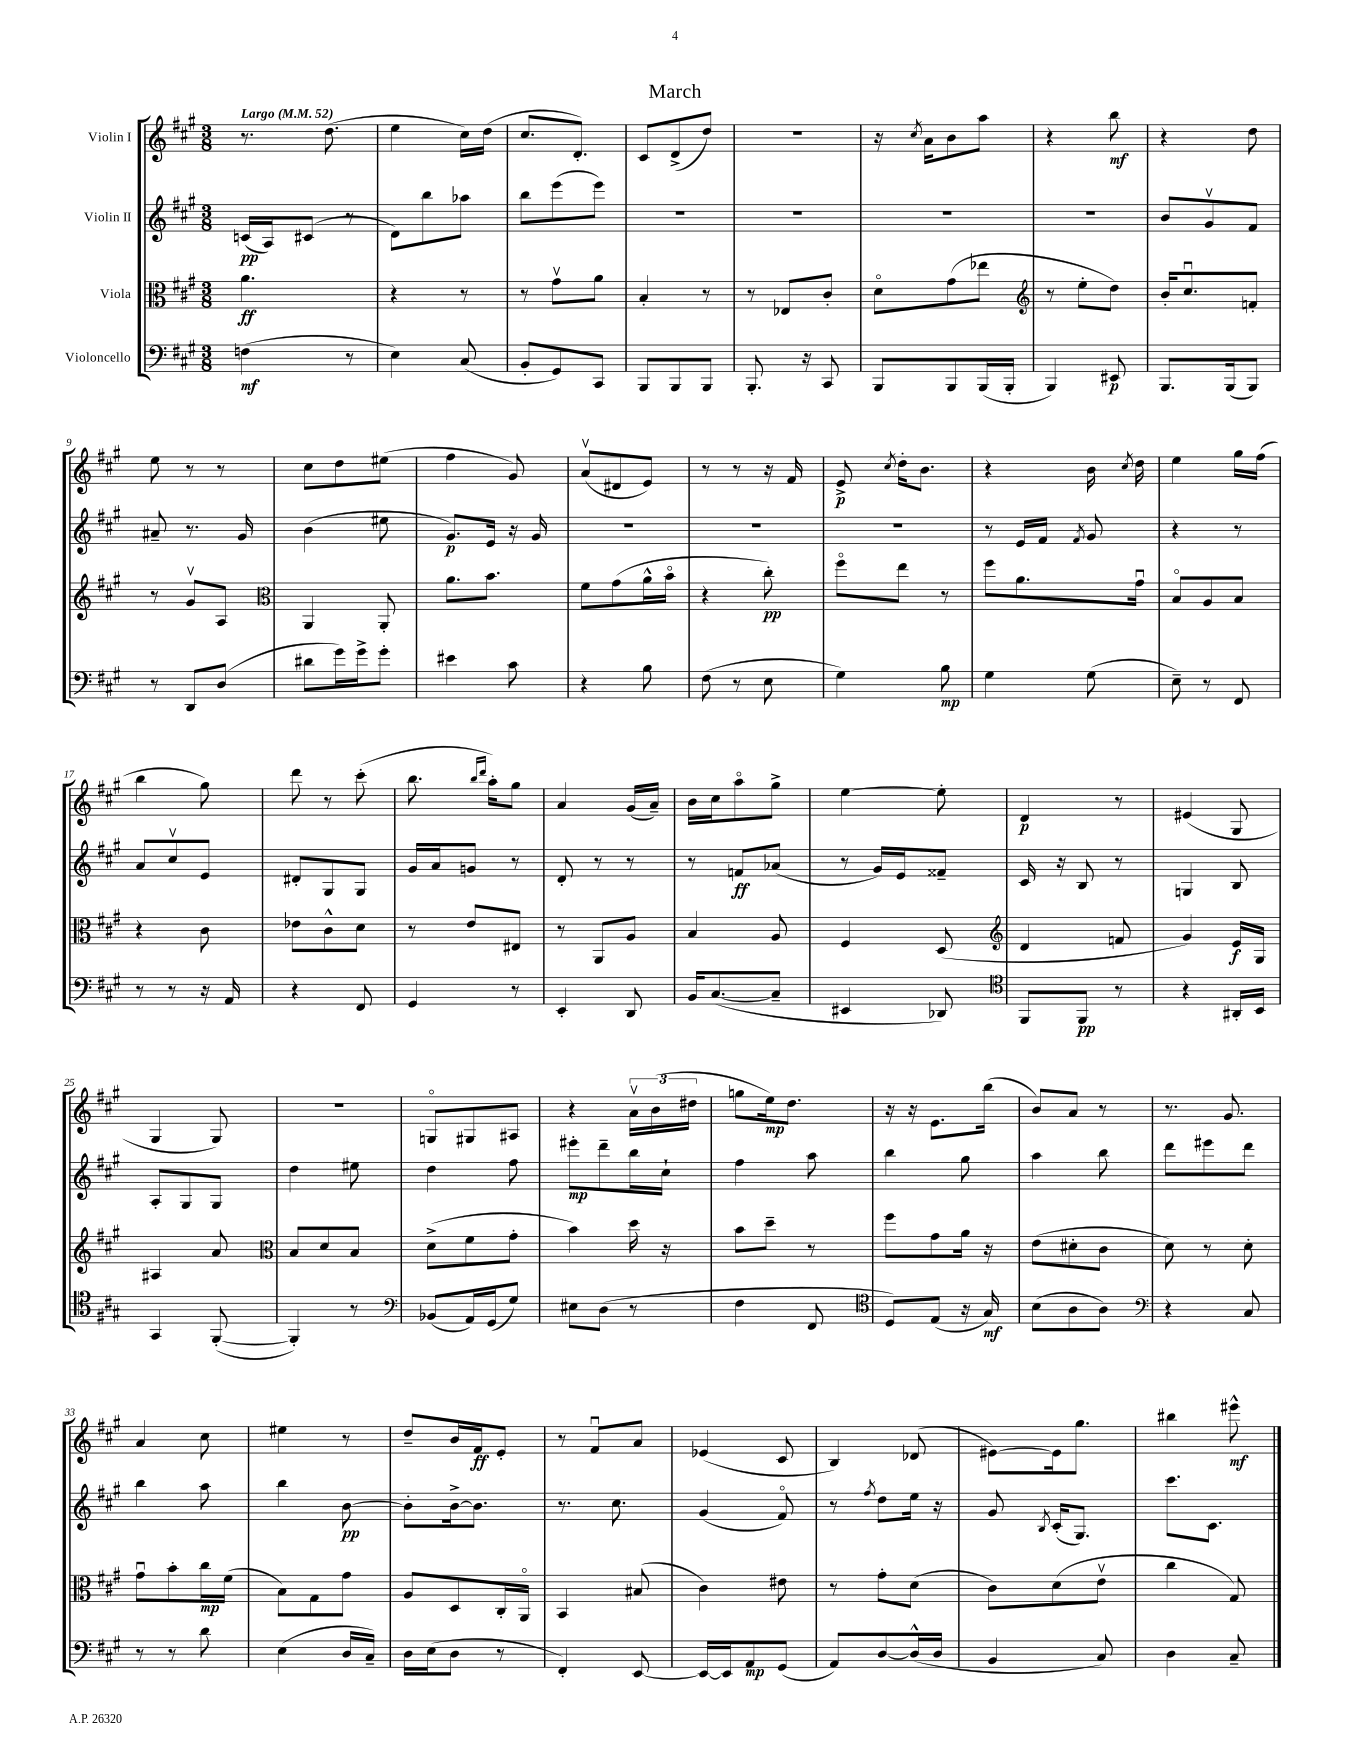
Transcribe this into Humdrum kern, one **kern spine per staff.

**kern	**dynam	**kern	**dynam	**kern	**dynam	**kern	**dynam
*part4	*part4	*part3	*part3	*part2	*part2	*part1	*part1
*staff4	*staff4	*staff3	*staff3	*staff2	*staff2	*staff1	*staff1
*I"Violoncello	*	*I"Viola	*	*I"Violin II	*	*I"Violin I	*
*clefF4	*	*clefC3	*	*clefG2	*	*clefG2	*
*k[f#c#g#]	*	*k[f#c#g#]	*	*k[f#c#g#]	*	*k[f#c#g#]	*
*M3/8	*	*M3/8	*	*M3/8	*	*M3/8	*
*MM52	*	*MM52	*	*MM52	*	*MM52	*
=1	=1	=1	=1	=1	=1	=1	=1
!	!	!	!	!	!	!LO:TX:a:B:t=Largo	!
(4Fn\	mf	4.a\	ff	(16cn/LL	pp	8.r	.
.	.	.	.	16A/J)	.	.	.
.	.	.	.	(8c#X/J	.	.	.
.	.	.	.	.	.	(8.dd\	.
8r	.	.	.	8r	.	.	.
=2	=2	=2	=2	=2	=2	=2	=2
4E\)	.	4r	.	8d\L)	.	4ee\	.
.	.	.	.	8bb\	.	.	.
(8C#/	.	8r	.	8aa-X\J	.	16cc#\LL)	.
.	.	.	.	.	.	(16dd\JJ	.
=3	=3	=3	=3	=3	=3	=3	=3
8BB'/L	.	8r	.	8bb\L	.	8.cc#/L	.
8GG#/)	.	8g#v\L	.	(8eee\	.	.	.
.	.	.	.	.	.	8.d'/J)	.
8CC#/J	.	8a\J	.	8eee\J)	.	.	.
=4	=4	=4	=4	=4	=4	=4	=4
8BBB/L	.	4B'/	.	4.r	.	8c#/L	.
8BBB/	.	.	.	.	.	(8d^/	.
8BBB/J	.	8r	.	.	.	8dd/J)	.
=5	=5	=5	=5	=5	=5	=5	=5
8.BBB'/	.	8r	.	4.r	.	4.r	.
.	.	8E-X/L	.	.	.	.	.
16r	.	.	.	.	.	.	.
8CC#/	.	8c#'/J	.	.	.	.	.
=6	=6	=6	=6	=6	=6	=6	=6
8BBB/L	.	8d\L	.	4.r	.	16r	.
.	.	.	.	.	.	8qcc#/	.
.	.	.	.	.	.	16a\KL	.
8BBB/	.	(8g#\	.	.	.	8b\	.
(16BBB/L	.	8ee-X\J	.	.	.	8aa\J	.
16BBB'/JJ	.	.	.	.	.	.	.
=7	=7	=7	=7	=7	=7	=7	=7
*	*	*clefG2	*	*	*	*	*
4BBB/)	.	8r	.	4.r	.	4r	.
.	.	8ee'\L	.	.	.	.	.
8EE#X/	p	8dd\J)	.	.	.	8bb\	mf
=8	=8	=8	=8	=8	=8	=8	=8
8.BBB/L	.	16b'/KL	.	8b/L	.	4r	.
.	.	8.cc#u/	.	.	.	.	.
.	.	.	.	8g#v/	.	.	.
(16BBB/k	.	.	.	.	.	.	.
8BBB/J)	.	8fn'/J	.	8f#/J	.	8dd\	.
!!LO:LB:g=z
=9	=9	=9	=9	=9	=9	=9	=9
8r	.	8r	.	8a#X~/	.	8ee\	.
8DD/L	.	8g#v/L	.	8.r	.	8r	.
(8D/J	.	8A/J	.	.	.	8r	.
.	.	.	.	16g#/	.	.	.
=10	=10	=10	=10	=10	=10	=10	=10
*	*	*clefC3	*	*	*	*	*
8d#X\L	.	4AA/	.	(4b\	.	8cc#\L	.
16g#\L)	.	.	.	.	.	8dd\	.
16g#^\J	.	.	.	.	.	.	.
8g#'\J	.	8AA'/	.	8ee#X\	.	(8ee#X\J	.
=11	=11	=11	=11	=11	=11	=11	=11
4e#X\	.	8.a\L	.	8.g#/L)	p	4ff#\	.
.	.	8.b\J	.	16e/Jk	.	.	.
8c#\	.	.	.	16r	.	8g#/)	.
.	.	.	.	16g#/	.	.	.
=12	=12	=12	=12	=12	=12	=12	=12
4r	.	8f#\L	.	4.r	.	(8av/L	.
.	.	(8g#\	.	.	.	8d#X/	.
8B\	.	16a^^\L	.	.	.	8e/J)	.
.	.	16b\JJ	.	.	.	.	.
=13	=13	=13	=13	=13	=13	=13	=13
(8F#\	.	4r	.	4.r	.	8r	.
8r	.	.	.	.	.	8r	.
8E\	.	8cc#'\)	pp	.	.	16r	.
.	.	.	.	.	.	16f#/	.
=14	=14	=14	=14	=14	=14	=14	=14
4G#\)	.	8ff#\L	.	4.r	.	8e^/	p
.	.	.	.	.	.	8qcc#/	.
.	.	8ee\J	.	.	.	16dd'\KL	.
.	.	.	.	.	.	8.b\J	.
8B\	mp	8r	.	.	.	.	.
=15	=15	=15	=15	=15	=15	=15	=15
4G#\	.	8ff#\L	.	8r	.	4r	.
.	.	8.a\	.	16e/LL	.	.	.
.	.	.	.	16f#/JJ	.	.	.
.	.	.	.	8qf#/	.	.	.
(8G#\	.	.	.	8g#/	.	16b\	.
.	.	.	.	.	.	8qcc#/	.
.	.	16g#u\Jk	.	.	.	16dd\	.
=16	=16	=16	=16	=16	=16	=16	=16
8E~\)	.	8B/L	.	4r	.	4ee\	.
8r	.	8A/	.	.	.	.	.
8FF#/	.	8B/J	.	8r	.	16gg#\LL	.
.	.	.	.	.	.	(16ff#\JJ	.
!!LO:LB:g=z
=17	=17	=17	=17	=17	=17	=17	=17
8r	.	4r	.	8a/L	.	4bb\	.
8r	.	.	.	8cc#v/	.	.	.
16r	.	8c#\	.	8e/J	.	8gg#\)	.
16AA/	.	.	.	.	.	.	.
=18	=18	=18	=18	=18	=18	=18	=18
4r	.	8e-X\L	.	8d#X'/L	.	8ddd\	.
.	.	8c#^^\	.	8G#/	.	8r	.
8FF#/	.	8d\J	.	8G#/J	.	(8ccc#'\	.
=19	=19	=19	=19	=19	=19	=19	=19
4GG#/	.	8r	.	16g#/LL	.	8.bb\	.
.	.	.	.	16a/J	.	.	.
.	.	8e/L	.	8gn/J	.	.	.
.	.	.	.	.	.	16qqbb/LL	.
.	.	.	.	.	.	16qqddd/JJ	.
.	.	.	.	.	.	16aa'\KL)	.
8r	.	8E#X/J	.	8r	.	8gg#\J	.
=20	=20	=20	=20	=20	=20	=20	=20
4EE'/	.	8r	.	8d'/	.	4a/	.
.	.	8AA/L	.	8r	.	.	.
8DD/	.	8A/J	.	8r	.	(16g#/LL	.
.	.	.	.	.	.	16a~/JJ)	.
=21	=21	=21	=21	=21	=21	=21	=21
16BB/KL	.	4B/	.	8r	.	16b\LL	.
([8.C#/	.	.	.	.	.	16cc#\J	.
.	.	.	.	8fn/L	ff	8aa\	.
8C#~/J]	.	8A/	.	(8a-X/J	.	8gg#^\J	.
=22	=22	=22	=22	=22	=22	=22	=22
4EE#X/	.	4F#/	.	8r	.	[4ee\	.
.	.	.	.	16g#/LL)	.	.	.
.	.	.	.	16e/J	.	.	.
8DD-X/)	.	(8D/	.	8f##X~/J	.	8ee'\]	.
=23	=23	=23	=23	=23	=23	=23	=23
*clefC4	*	*clefG2	*	*	*	*	*
8FF#/L	.	4d/	.	16c#/	.	4d/	p
.	.	.	.	16r	.	.	.
8FF#/J	pp	.	.	8B/	.	.	.
8r	.	8fn/	.	8r	.	8r	.
=24	=24	=24	=24	=24	=24	=24	=24
4r	.	4g#/)	.	4Gn/	.	(4e#X/	.
16AA#X'/LL	.	16e/LL	f	8B/	.	8G#/	.
16BB/JJ	.	16G#/JJ	.	.	.	.	.
!!LO:LB:g=z
=25	=25	=25	=25	=25	=25	=25	=25
4GG#/	.	4A#X/	.	8A'/L	.	4G#/	.
.	.	.	.	8G#/	.	.	.
([8FF#'/	.	8a/	.	8G#/J	.	8G#/)	.
=26	=26	=26	=26	=26	=26	=26	=26
*	*	*clefC3	*	*	*	*	*
4FF#'/])	.	8B/L	.	4dd\	.	4.r	.
.	.	8d/	.	.	.	.	.
8r	.	8B/J	.	8ee#X\	.	.	.
=27	=27	=27	=27	=27	=27	=27	=27
*clefF4	*	*	*	*	*	*	*
(8BB-X/L	.	(8d^\L	.	4dd\	.	8Gn/L	.
16AA/L)	.	8f#\	.	.	.	8G#X/	.
(16GG#/J	.	.	.	.	.	.	.
8G#/J)	.	8g#'\J	.	8ff#\	.	8A#X/J	.
=28	=28	=28	=28	=28	=28	=28	=28
8E#X\L	.	4b\)	.	8eee#X'\L	mp	4r	.
(8D\J	.	.	.	8ddd~\	.	.	.
8r	.	16dd\	.	16bb\L	.	24av\LL	.
.	.	.	.	.	.	(24b\	.
.	.	16r	.	16cc#`\JJ	.	.	.
.	.	.	.	.	.	24dd#X\JJ	.
=29	=29	=29	=29	=29	=29	=29	=29
4F#\	.	8b\L	.	4ff#\	.	8ggn\L	.
.	.	8dd~\J	.	.	.	16ee\k)	mp
.	.	.	.	.	.	8.dd\J	.
8FF#/	.	8r	.	8aa\	.	.	.
=30	=30	=30	=30	=30	=30	=30	=30
*clefC4	*	*	*	*	*	*	*
8D/L)	.	8ff#\L	.	4bb\	.	16r	.
.	.	.	.	.	.	16r	.
(8E/J	.	8g#\	.	.	.	8.e\L	.
16r	.	16a\Jk	.	8gg#\	.	.	.
16G#/)	mf	16r	.	.	.	(16bb\Jk	.
=31	=31	=31	=31	=31	=31	=31	=31
(8B\L	.	(8e\L	.	4aa\	.	8b/L)	.
8A\	.	8d#X'\	.	.	.	8a/J	.
8A\J)	.	8c#\J	.	8bb\	.	8r	.
=32	=32	=32	=32	=32	=32	=32	=32
*clefF4	*	*	*	*	*	*	*
4r	.	8d\)	.	8ddd\L	.	8.r	.
.	.	8r	.	8eee#X\	.	.	.
.	.	.	.	.	.	8.g#/	.
8C#/	.	8d'\	.	8ddd\J	.	.	.
!!LO:LB:g=z
=33	=33	=33	=33	=33	=33	=33	=33
8r	.	8g#u\L	.	4bb\	.	4a/	.
8r	.	8b'\	.	.	.	.	.
8d\	.	16cc#\L	mp	8aa\	.	8cc#\	.
.	.	(16f#\JJ	.	.	.	.	.
=34	=34	=34	=34	=34	=34	=34	=34
(4E\	.	8B\L)	.	4bb\	.	4ee#X\	.
.	.	8G#\	.	.	.	.	.
16D/LL	.	8g#\J	.	[8b\	pp	8r	.
16C#~/JJ)	.	.	.	.	.	.	.
=35	=35	=35	=35	=35	=35	=35	=35
16D\LL	.	8A/L	.	8b'\L]	.	8dd~/L	.
(16E\J	.	.	.	.	.	.	.
8D\J	.	8D/	.	[16b^\k	.	16b/L	.
.	.	.	.	8.b\J]	.	16f#/J	ff
8r	.	16C#'/L	.	.	.	8e'/J	.
.	.	16AA/JJ	.	.	.	.	.
=36	=36	=36	=36	=36	=36	=36	=36
4FF#'/)	.	4BB/	.	8.r	.	8r	.
.	.	.	.	.	.	8f#u/L	.
.	.	.	.	8.cc#\	.	.	.
[8EE/	.	(8B#X/	.	.	.	8a/J	.
=37	=37	=37	=37	=37	=37	=37	=37
16EE/LL_	.	4c#\)	.	(4g#/	.	(4e-X/	.
16EE/J]	.	.	.	.	.	.	.
8AA/	mp	.	.	.	.	.	.
(8GG#/J	.	8e#X\	.	8f#/)	.	8c#/	.
=38	=38	=38	=38	=38	=38	=38	=38
8AA/L)	.	8r	.	8r	.	4B/)	.
.	.	.	.	8qff#/	.	.	.
[8D/	.	8g#'\L	.	8dd\L	.	.	.
(16D^^/L]	.	(8d\J	.	16ee\Jk	.	(8d-X/	.
16D/JJ	.	.	.	16r	.	.	.
=39	=39	=39	=39	=39	=39	=39	=39
4BB/	.	8c#\L)	.	8g#/	.	[8e#X\L)	.
.	.	.	.	8qB/	.	.	.
.	.	(8d\	.	(16c#'/KL	.	16e#\k]	.
.	.	.	.	8.G#/J)	.	8.gg#\J	.
8C#/)	.	8ev\J	.	.	.	.	.
=40	=40	=40	=40	=40	=40	=40	=40
4D\	.	4cc#\	.	8.ccc#\L	.	4bb#X\	.
.	.	.	.	8.c#\J	.	.	.
8C#~/	.	8G#/)	.	.	.	8eee#X^^\	mf
==	==	==	==	==	==	==	==
*-	*-	*-	*-	*-	*-	*-	*-
